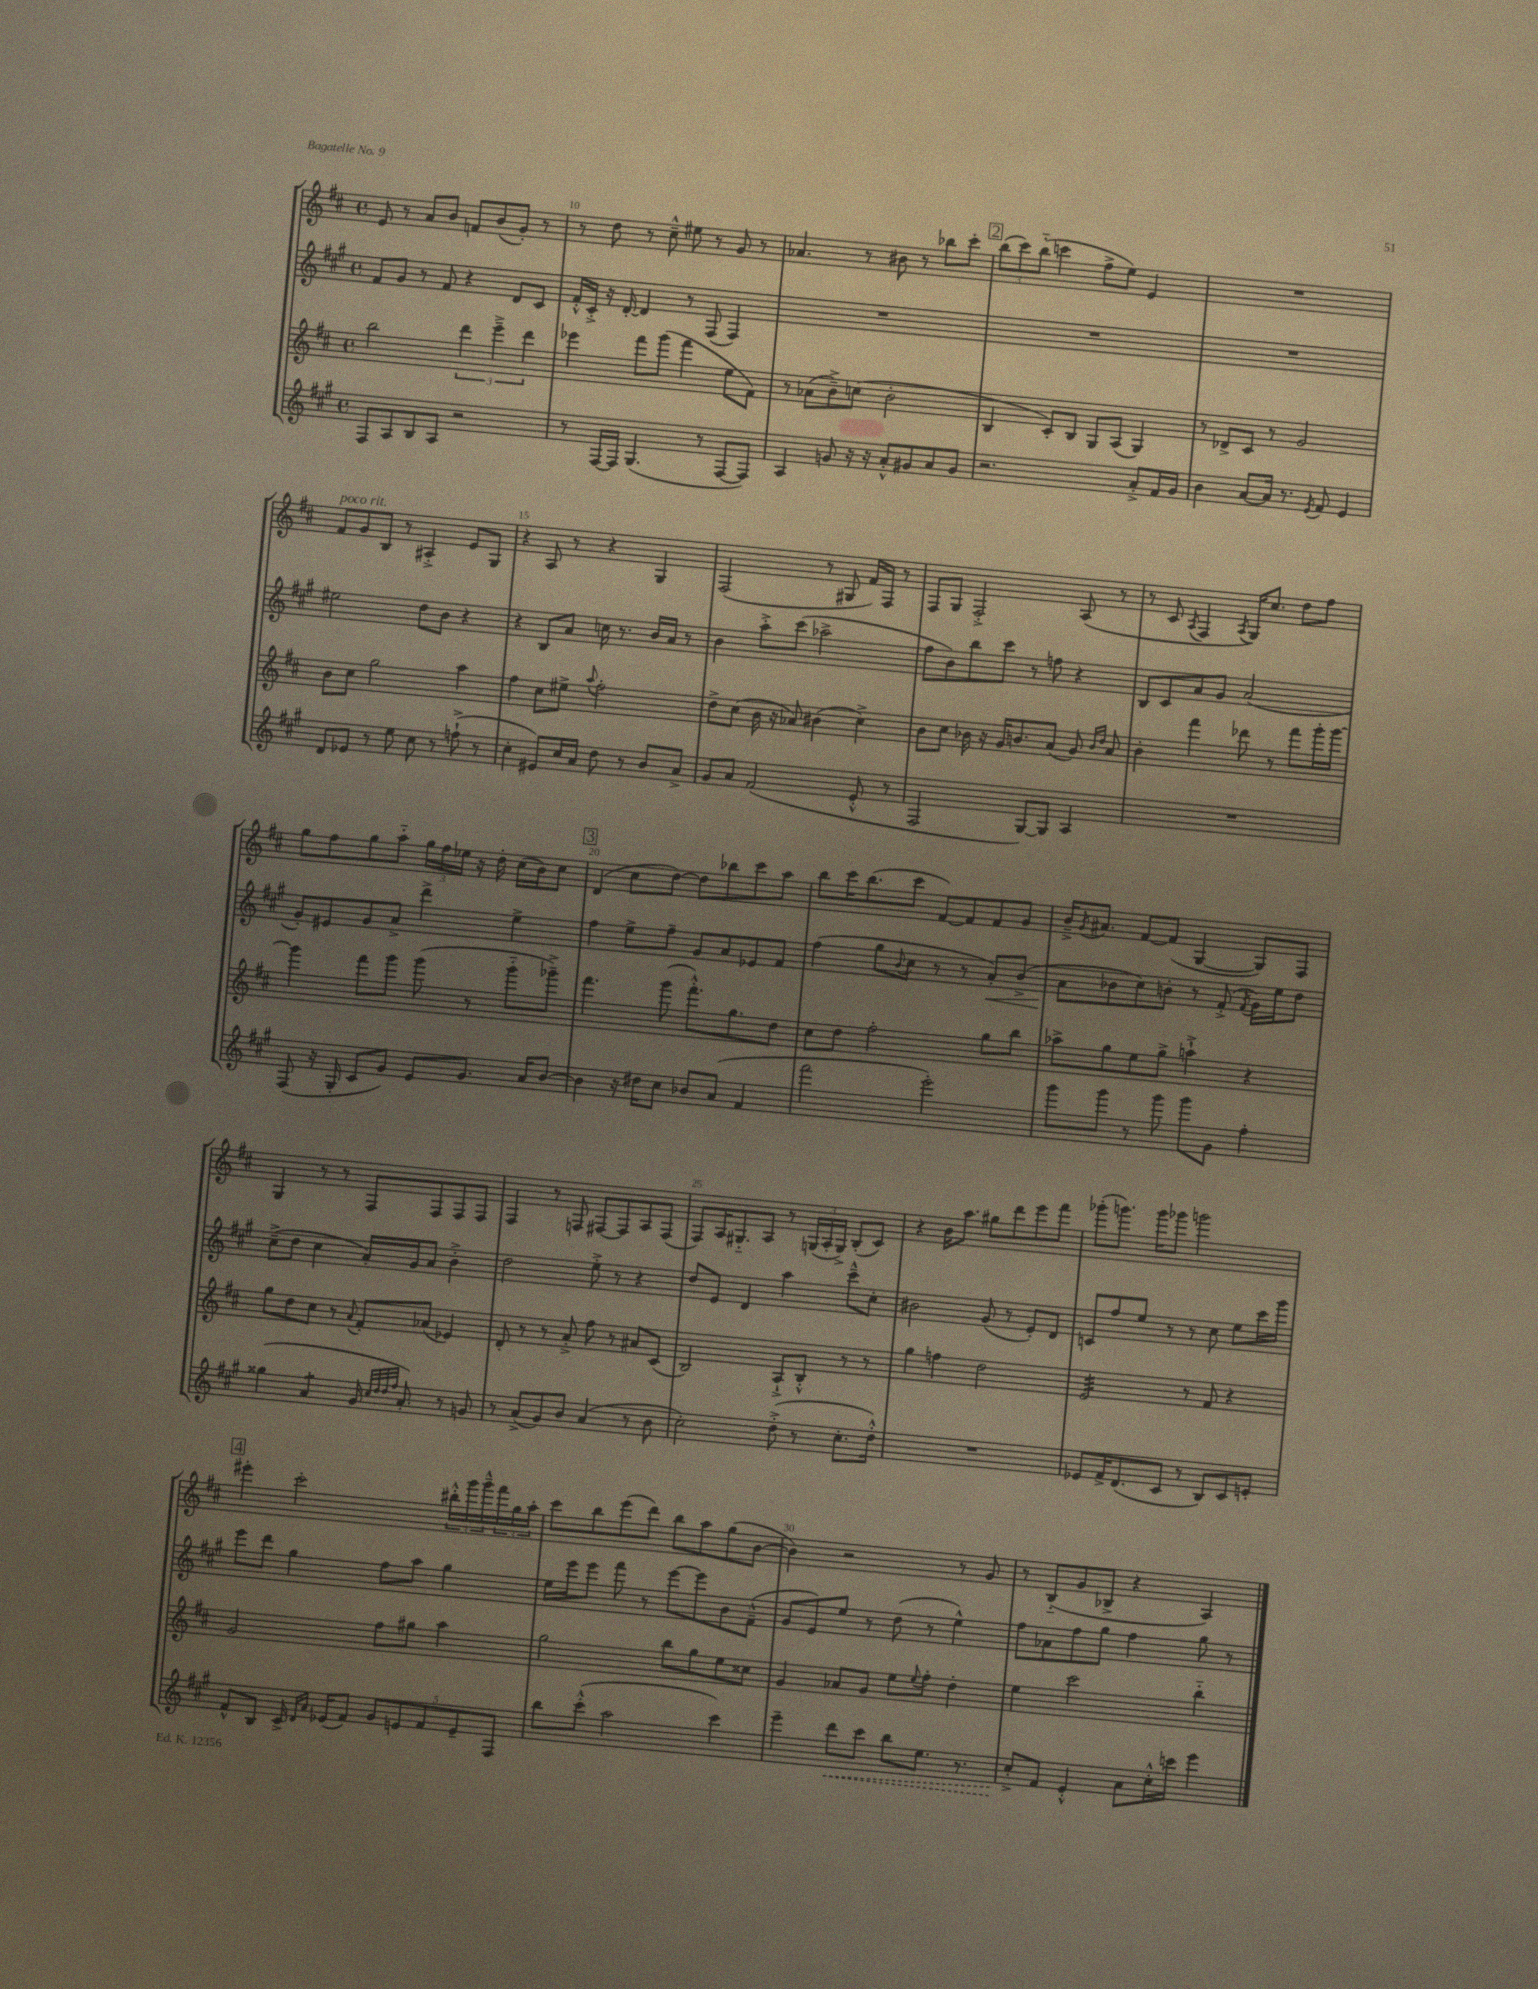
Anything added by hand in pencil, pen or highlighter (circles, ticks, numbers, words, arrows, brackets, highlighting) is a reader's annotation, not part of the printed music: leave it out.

**kern	**dynam	**kern	**kern	**dynam	**kern
*part4	*part4	*part3	*part2	*part2	*part1
*staff4	*staff4	*staff3	*staff2	*staff2	*staff1
*clefG2	*	*clefG2	*clefG2	*	*clefG2
*k[f#c#g#]	*	*k[f#c#]	*k[f#c#g#]	*	*k[f#c#]
*M4/4	*	*M4/4	*M4/4	*	*M4/4
*met(c)	*	*met(c)	*met(c)	*	*met(c)
=9	=9	=9	=9	=9	=9
8F#/L	.	2bb\	8f#/L	.	8e/
8A/	.	.	8g#/J	.	8r
8B/	.	.	8r	.	8a/L
8A/J	.	.	8f#/	.	8b/J
2r	.	6ddd\	4r	.	8fn/L
.	.	.	.	.	(8b/
.	.	6eee~^\	.	.	.
.	.	.	8d/L	.	8g'/J)
.	.	6ddd\	.	.	.
.	.	.	8c#/J	.	8r
=10	=10	=10	=10	=10	=10
8r	.	4eee-X\	16f#'^^/LL	.	8r
.	.	.	16c#'^/JJ	.	.
[16F#/LL	.	.	16r	.	8dd\
16F#/JJ]	.	.	[16d'/	.	.
(4.G#/	.	8fff#\L	4d/]	.	8r
.	.	(8ggg\J	.	.	8cc#~^^\
.	.	4fff#\	8r	.	8ee#X\
8r	.	.	(8F#/	.	8r
[8F#/L	.	8ee\L	4F#/)	.	8g/
8F#/J])	.	8f#\J)	.	.	8r
=11	=11	=11	=11	=11	=11
4A/	.	8r	1r	.	4.a-X/
.	.	(8a-X\L	.	.	.
8gn/	.	8b~^\)	.	.	.
16r	.	(8ccn\J	.	.	8r
16r	.	.	.	.	.
8a'^^/L	.	2b'\	.	.	8b#X\
8g#X/	.	.	.	.	8r
8a/	.	.	.	.	8bb-X\L
8g#/J	.	.	.	.	8ccc#'\J
!!LO:REH:place=s1:t=2
=12	=12	=12	=12	=12	=12
2.r	.	4B/	1r	.	(12bb\L
.	.	.	.	.	12ccc#\)
.	.	.	.	.	(12bb\J
.	.	8c#'/L)	.	.	4cccn\
.	.	8B/J	.	.	.
.	.	8G/L	.	.	8ff#^\L
.	.	(8A/J	.	.	8ee\J)
8a'^/L	.	4G/)	.	.	4e/
16f#/L	.	.	.	.	.
16g#/JJ	.	.	.	.	.
=13	=13	=13	=13	=13	=13
4b\	.	8r	1r	.	1r
.	.	8d-X^/L	.	.	.
[8a/L	.	8c#/J	.	.	.
16a/Jk]	.	8r	.	.	.
8.r	.	.	.	.	.
.	.	2g/	.	.	.
8qe/	.	.	.	.	.
8f#/	.	.	.	.	.
4e/	.	.	.	.	.
!!LO:LB:g=z
=14	=14	=14	=14	=14	=14
!	!	!	!	!	!LO:TX:a:i:t=poco rit.
8d/L	.	8b\L	2ee#X\	.	8f#/L
8e-X/J	.	8cc#\J	.	.	8g/
8r	.	2gg\	.	.	8B/J
8ee\	.	.	.	.	8r
8cc#\	.	.	8dd\L	.	4A#X'^/
8r	.	.	8b\J	.	.
(8ffn`^\	.	4aa\	4r	.	8e/L
8r	.	.	.	.	8G/J
=15	=15	=15	=15	=15	=15
4cc#'\	.	4ff#\	4r	.	4r
8e#X/L)	.	8cc#\L	8B/L	.	8A/
16cc#/L	.	8ee#X^\J	8a/J	.	8r
16a/JJ	.	.	.	.	.
.	.	8qqaa/	.	.	.
8dd\	.	2ff#'\	16ccn\	.	4r
.	.	.	8.r	.	.
8r	.	.	.	.	.
8b/L	.	.	16b/LL	.	4G/
.	.	.	16a/JJ	.	.
8a^/J	.	.	8r	.	.
=16	=16	=16	=16	=16	=16
8g#/L	.	8dd^\L	4b\	.	(2F#/
8a/J	.	(8cc#\J	.	.	.
(2f#/	.	16b\	8aa'^\L	.	.
.	.	16r	.	.	.
.	.	8a-X/)	(8ccc#\J	.	.
.	.	(4b#X\	2aa-X^\	.	8r
.	.	.	.	.	8G#X/
8e'^^/	.	4cc#^\)	.	.	16f#/LL)
.	.	.	.	.	16F#/JJ
8r	.	.	.	.	8r
=17	=17	=17	=17	=17	=17
2F#/	.	8b\L	8ff#\L	.	8F#/L
.	.	8cc#\J	8b\)	.	8G/J
.	.	16b-X\	8bb\	.	2F#'^/
.	.	16r	.	.	.
.	.	16g/KL	8ccc#\J	.	.
.	.	8.bn/	.	.	.
[8G#/L)	.	.	8r	.	.
8G#/J]	.	(8a/J	8ffn\	.	.
4A/	.	8g/)	4r	.	(8A/
.	.	16qqb/LL	.	.	.
.	.	16qqdd/JJ	.	.	.
.	.	8a/	.	.	8r
=18	=18	=18	=18	=18	=18
1r	.	4b'\	8B/L	.	8r
.	.	.	8c#/	.	8c#/
.	.	.	.	.	8qA/
.	.	4fff#\	8a/	.	4F#/
.	.	.	8g#/J	.	.
.	.	.	.	.	8qA/
.	.	8ddd-X\	(2a/	.	16G/KL)
.	.	.	.	.	8.cc#/J
.	.	8r	.	.	.
.	.	8fff#\L	.	.	8dd\L
.	.	16ggg'\L	.	.	8ff#\J
.	.	[16ggg\JJ	.	.	.
!!LO:LB:g=z
=19	=19	=19	=19	=19	=19
(8F#/	.	4ggg\]	8g#'/L)	.	8gg\L
16r	.	.	8e#X/	.	8ff#\
16G#'/	.	.	.	.	.
8c#/L	.	8fff#\L	8g#/	.	8gg\
8g#/J)	.	8ggg\J	8a^/J	.	8aa\J
8e/L	.	(8ggg\	4ddd^\	.	24gg\LL
.	.	.	.	.	24ff#\
.	.	.	.	.	24ee-X\JJ
8.g#/J	.	8r	.	.	16r
.	.	.	.	.	16dd'\
.	.	8ggg\L	4ee^\	.	(16cc#\LL
16a/KL	.	.	.	.	16b\J)
[8b/J	.	8ggg-X~^\J)	.	.	8cc#\J
!!LO:REH:place=s1:t=3
=20	=20	=20	=20	=20	=20
4b\]	.	4.fff#\	4ff#\	.	(4d/
16r	.	.	8ee^\L	.	8cc#\L
16dd#X\KL	.	.	.	.	.
8cc#\J	.	(8ggg\	8ff#~\J	.	[8dd\J)
8b-X/L	.	8.fff#'^^\L)	8g#/L	.	8dd\L]
(8a/J	.	.	8a/	.	8bb-X\
.	.	8.gg\	.	.	.
4f#/	.	.	8e-X/	.	8ccc#\
.	.	8dd\J	8f#/J	.	8aa\J
=21	=21	=21	=21	=21	=21
2fff#\	.	8cc#\L	(4ff#\	.	8bb\L
.	.	8dd\J	.	.	16ccc#\K
.	.	.	.	.	(8.bb\
.	.	2ff#'\	8gg#\L	.	.
.	.	.	8qqb/	.	.
.	.	.	8cc#\J	.	8ccc#\J
2eee'\)	.	.	8r	.	[8f#/L)
.	.	.	8r	.	8f#/]
!	!	!	!	!LO:HP:b	!
.	.	8gg\L	8a'/L)	<	8f#/
.	.	8bb\J	(8b^/J	.	8g/J
=22	=22	=22	=22	=22	=22
8ggg#\L	.	8aa-X^\L	8a\L	.	16b~^/KL
.	.	.	.	.	8qg/
.	.	.	.	.	8.a#X/J
8ggg#\J	.	8gg\	8b-X\	[	.
8r	.	8ee\	8cc#\)	.	[8f#/L
8ggg#\	.	8gg^\J	8bn'\J	.	(8f#/J]
8ggg#\L	.	4aan`^\	8r	.	[4G/
8g#\J	.	.	(8f#'^/	.	.
.	.	.	8qf#/	.	.
4ff#'\	.	4r	16g#\LL)	.	8G/L])
.	.	.	16ee\J	.	.
.	.	.	8dd\J	.	8F#/J
!!LO:LB:g=z
=23	=23	=23	=23	=23	=23
(4gg##X\	.	8gg\L	(8cc#~^\L	.	4G/
.	.	8dd\	8dd\J	.	.
*tremolo	*	*	*	*	*
8a/L	.	8cc#\J	4cc#\	.	8r
8a/J	.	8r	.	.	8r
*Xtremolo	*	*	*	*	*
.	.	8qqa/	.	.	.
16g#/	.	8f#'/L	16a'/LL)	.	8F#/L
32qqcc#/LLL	.	.	.	.	.
32qqdd/	.	.	.	.	.
32qqdd/	.	.	.	.	.
32qqff#/JJJ	.	.	.	.	.
8.a'/)	.	.	16g#/J	.	.
.	.	(8a-X/J	8a/J	.	8F#/
8r	.	4e-X/)	4b'^\	.	8F#/
8gn/	.	.	.	.	8F#/J
=24	=24	=24	=24	=24	=24
8r	.	8d'/	2dd\	.	4F#/
(8a^/L	.	8r	.	.	.
8g#/)	.	8r	.	.	8r
8b/J	.	8a'^/	.	.	8Fn/
(4a/	.	8ff#\	8ee'^\	.	[8F#X/L
.	.	8r	8r	.	8F#/]
8r	.	8a#X/L	4r	.	8A/
8b\	.	(8c#/J	.	.	(8F#/J
=25	=25	=25	=25	=25	=25
2cc#'\)	.	2B/)	8dd/L	.	8F#/L)
.	.	.	8e/J	.	16A/K
.	.	.	.	.	8.G#X/
.	.	.	4d/	.	.
.	.	.	.	.	8A/J
(8dd'^\	.	8A`^/L	4aa\	.	8r
8r	.	8B'^^/J	.	.	(24Gn/LL
.	.	.	.	.	24A'/
.	.	.	.	.	24G^/JJ)
8.cc#'\L	.	8r	8ccc#~^^\L	.	(8B'/L
.	.	8r	8cc#'\J	.	8c#/J)
16dd'^^\Jk)	.	.	.	.	.
=26	=26	=26	=26	=26	=26
1r	.	4gg\	2b#X\	.	4r
.	.	4ffn\	.	.	16b\KL
.	.	.	.	.	8.aa\J
.	.	2dd\	(8g#/	.	8gg#X\L
.	.	.	8r	.	8ddd\
.	.	.	8e'/L)	.	8eee\
.	.	.	8d/J	.	8fff#\J
=27	=27	=27	=27	=27	=27
*	*	*tremolo	*	*	*
8e-X/L	.	32e/LLL	8cn/L	.	(8ggg-X'\L
.	.	32e/	.	.	.
.	.	32e/	.	.	.
.	.	32e/	.	.	.
16f#^/K	.	32e/	8ff#/	.	8.gggn\J)
.	.	32e/	.	.	.
(8.d/	.	32e/	.	.	.
.	.	32e/	.	.	.
.	.	32e/	8ee/J	.	.
.	.	32e/	.	.	.
.	.	32e/	.	.	16ggg\KL
.	.	32e/	.	.	.
8c#/J	.	32e/	8r	.	8ggg-X\J
.	.	32e/	.	.	.
.	.	32e/	.	.	.
.	.	32e/JJJ	.	.	.
*	*	*Xtremolo	*	*	*
8r	.	8r	8r	.	2gggn\
8B/L)	.	8f#/	8cc#\	.	.
8c#/	.	4r	8ee\L	.	.
8en'/J	.	.	16ccc#\L	.	.
.	.	.	16ggg#\JJ	.	.
!!LO:LB:g=z
!!LO:REH:place=s1:t=4
=28	=28	=28	=28	=28	=28
8f#^^/L	.	2g/	8eee\L	.	4eee#X'\
8B/J	.	.	8ddd\J	.	.
16c#^/	.	.	4gg#\	.	2ccc#'\
16qqd/LL	.	.	.	.	.
16qqa/JJ	.	.	.	.	.
(16e-X/KL	.	.	.	.	.
8f#/J)	.	.	.	.	.
10g#/L	.	8ff#\L	8ff#\L	.	.
10en/	.	.	.	.	.
.	.	8gg#X\J	8aa\J	.	.
10f#/	.	.	.	.	.
.	.	4aa\	4gg#\	.	24bb#X'^^\LL
.	.	.	.	.	24ggg\
10e~/	.	.	.	.	.
.	.	.	.	.	24ggg~^^\
.	.	.	.	.	24fff#\
10F#/J	.	.	.	.	.
.	.	.	.	.	24gg\
.	.	.	.	.	24aa'\JJ
=29	=29	=29	=29	=29	=29
8bb\L	.	2gg\	16ee\LL	.	8ccc#\L
.	.	.	16eee\J	.	.
(8ccc#'^^\J	.	.	8eee\J	.	8bb\
2aa\	.	.	8fff#\	.	(8eee\
.	.	.	8r	.	8ddd\J)
.	.	8bb\L	[8eee\L	.	8bb\L
.	.	8gg\	8eee\]	.	8aa\
4ccc#\)	.	8ee\	8b\	.	(8gg\
.	.	8cc##X\J	(8f#~^^\J	.	[8b\J
=30	=30	=30	=30	=30	=30
4eee~\	.	4g/	8g#/L	.	4b\])
.	.	.	8e/)	.	.
!	!LO:HP:b	!	!	!	!
8ddd\L	<	8a-X/L	8ee/J	.	2r
8ccc#\J	.	8g/J	8r	.	.
8bb\L	.	8ee\L	(8dd\	.	.
.	.	8qqee/	.	.	.
8.ee\J	.	8ff#'\J	8r	.	.
.	.	4dd'\	4ee^^\)	.	8r
8.r	.	.	.	.	.
.	.	.	.	.	8g/
=31	=31	=31	=31	=31	=31
8cc#'^/L	.	4ee\	8ff#\L	.	8r
8f#/J	[	.	8a-X\	.	(8B/L
4e'^^/	.	2ccc#\	8ff#\	.	8g/
.	.	.	8gg#\J	.	8B-X^/J
8a\L	.	.	4ff#\	.	4r
16cc#'^^\L	.	.	.	.	.
16cccn\JJ	.	.	.	.	.
4eee\	.	4bb\	8gg#\	.	4A/)
.	.	.	8r	.	.
==	==	==	==	==	==
*-	*-	*-	*-	*-	*-
